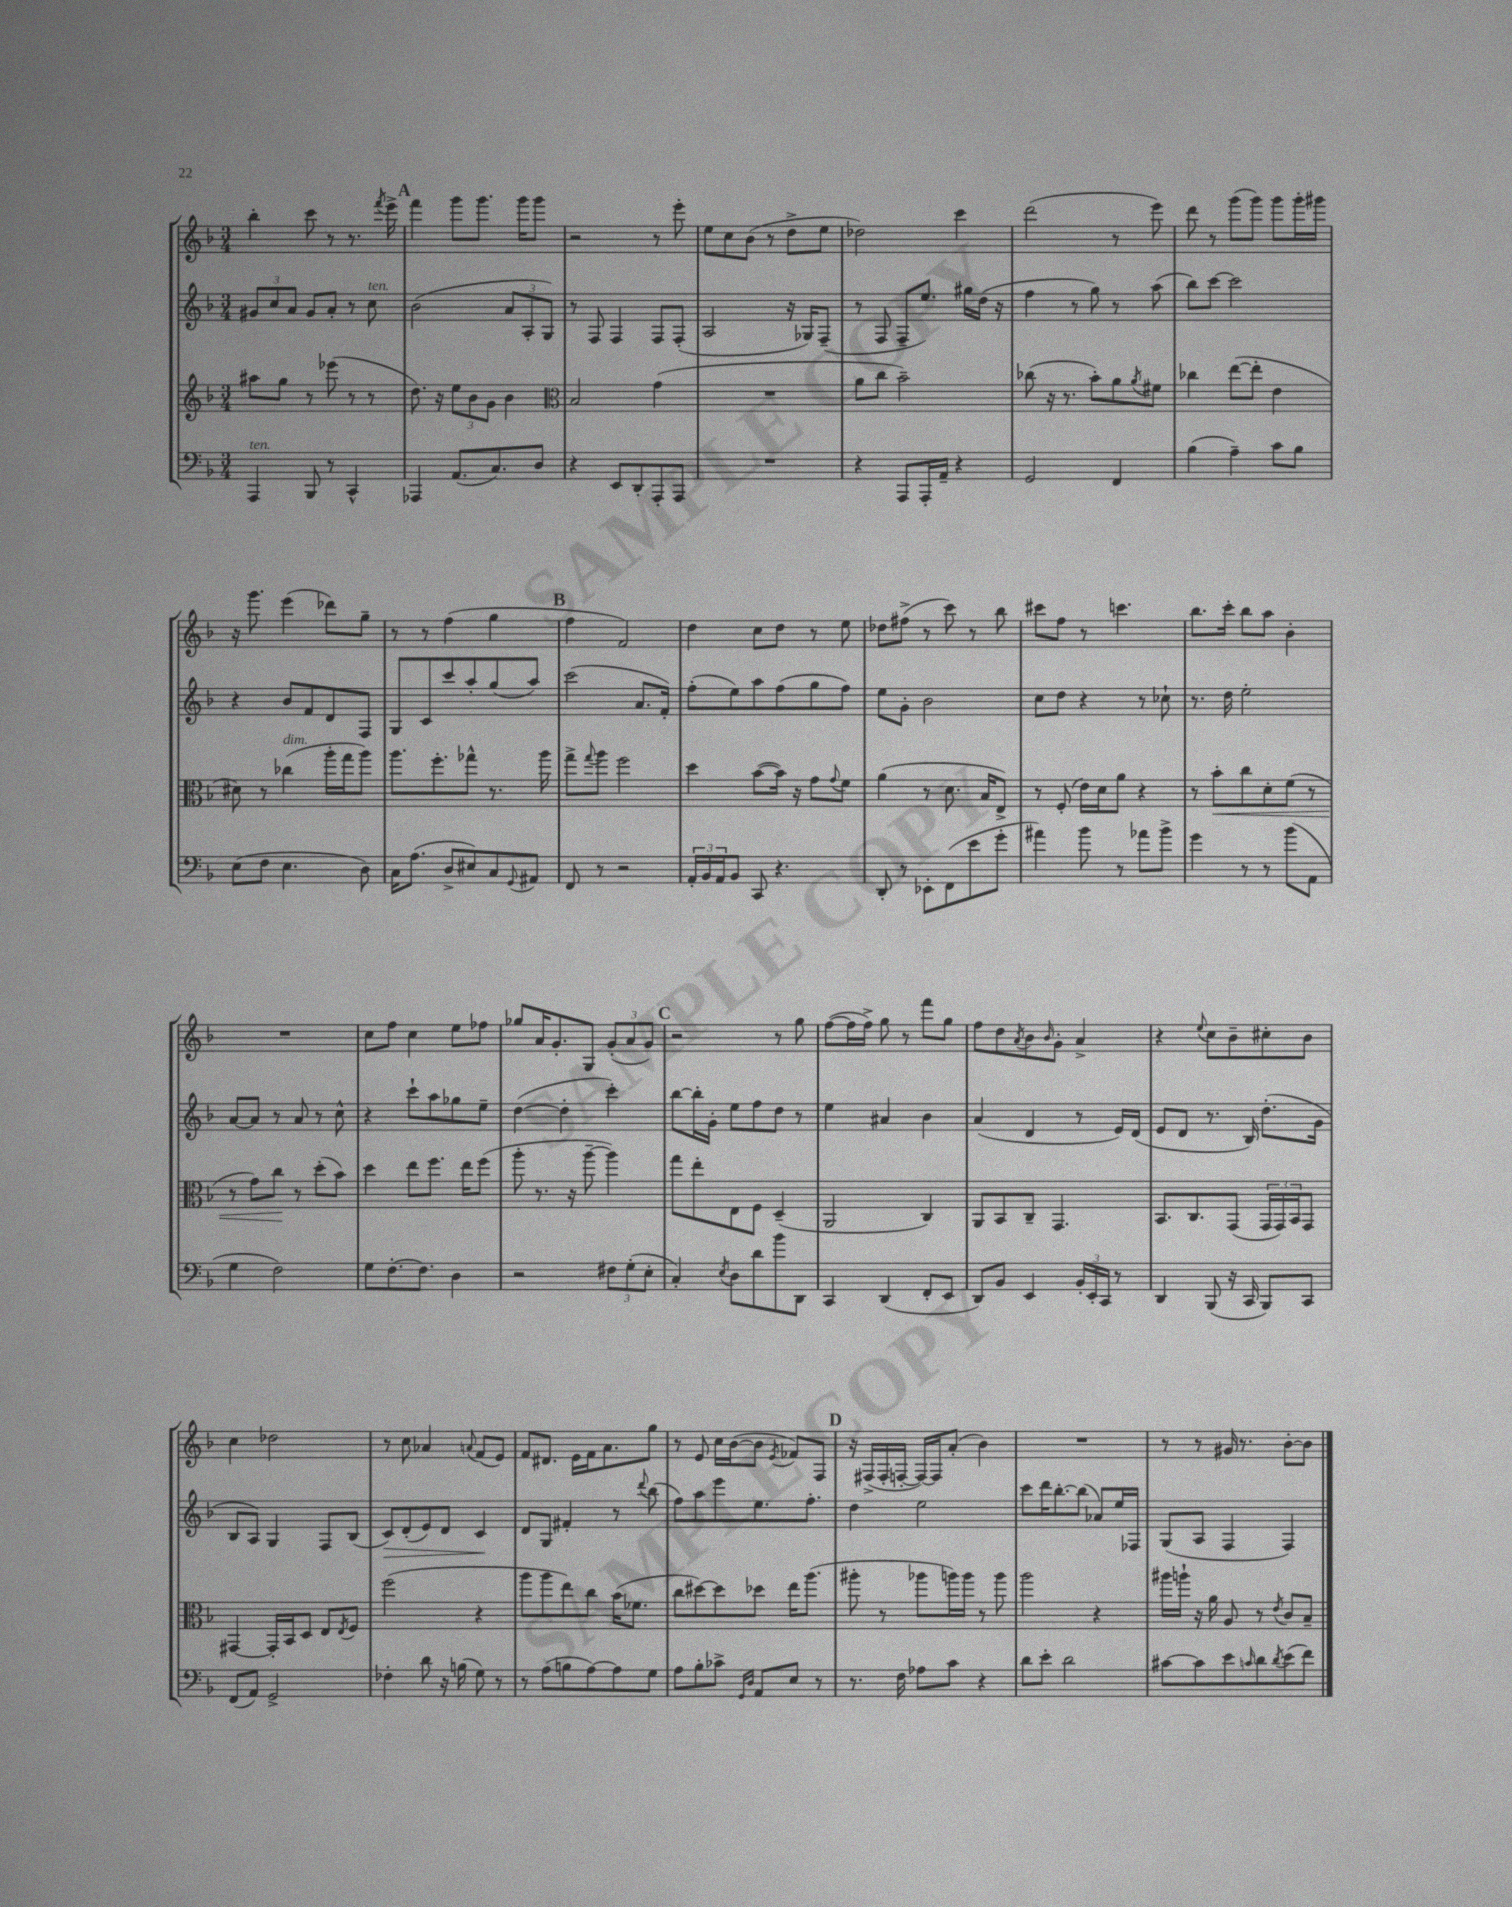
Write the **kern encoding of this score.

**kern	**kern	**kern	**kern
*staff4	*staff3	*staff2	*staff1
*clefF4	*clefG2	*clefG2	*clefG2
*k[b-]	*k[b-]	*k[b-]	*k[b-]
*M3/4	*M3/4	*M3/4	*M3/4
4AAA	8aa#	12g#	4bb-'
.	.	12cc	.
.	8gg	.	.
.	.	12a	.
8BBB-	8r	8g#	8ccc
8r	(8eee-	8a'	8r
4CC^^	8r	8r	8.r
.	8r	8cc	.
.	.	.	8qfff
.	.	.	16eee^
=	=	=	=
4AAA-	8.dd)	(2b-	4fff
.	16r	.	.
(8.AA	12ee	.	8ggg
.	12b-	.	.
.	.	.	8.ggg
.	12g	.	.
8.C)	.	.	.
.	4b-	12a	.
.	.	.	16ggg
.	.	12A'	.
8D	.	.	8ggg
.	.	12G)	.
=	=	=	=
*	*clefC3	*	*
4r	2B-	8r	2r
.	.	8F	.
8EE	.	4F	.
8DD'	.	.	.
8AAA'	(4g	8F	8r
8AAA	.	(8F'	8eee'
=	=	=	=
2.r	2.r	2A	8ee
.	.	.	8cc
.	.	.	(8b-
.	.	.	8r
.	.	16r	8dd^
.	.	16G-)	.
.	.	(8F~	8ee
=	=	=	=
4r	8a	8r	2dd-)
.	8cc	8F	.
8AAA	2b-~)	8F~	.
16AAA'	.	8.ee)	.
16AA~	.	.	.
4r	.	.	4ccc
.	.	16gg#	.
.	.	(16dd	.
.	.	16r	.
=	=	=	=
2GG	(8cc-	4ff	(2ddd
.	16r	.	.
.	8.r	.	.
.	.	8r	.
.	8b-')	8gg)	.
4FF	8a	8r	8r
.	8qa	.	.
.	8f#	(8aa	8eee)
=	=	=	=
(4B-	4cc-	8bb-)	8ddd
.	.	[8ccc	8r
4A~)	([8ee	2ccc]	(8ggg
.	8ee']	.	8ggg)
8c	4e	.	8ggg
8B-	.	.	16ggg'
.	.	.	16ggg#
=	=	=	=
(8E	8d#)	4r	16r
.	.	.	8.ggg
8F	8r	.	.
4.E	(4cc-	8b-	(4eee
.	.	8f	.
.	16aa'	8d	8ddd-)
.	16gg	.	.
8D)	8aa)	8F	8gg~
=	=	=	=
16C	8.aa	8G	8r
(8.A	.	.	.
.	.	8c	8r
.	8.ff'	.	.
8D^	.	8ccc	(4ff
8E#)	8gg-^^	8aa'	.
8C	8.r	(8gg	4gg
8qqGG	.	.	.
8AA#	.	8aa)	.
.	16aa	.	.
=	=	=	=
8FF	8gg^	(2ccc	4ff
.	8qqgg	.	.
8r	8aa	.	.
2r	2ff	.	2f)
.	.	8.a	.
.	.	16f')	.
=	=	=	=
24AA'	4dd	(8ff'	4dd
24BB-	.	.	.
24AA	.	.	.
8BB-	.	8ee)	.
8CC	([8b-	8aa	8cc
4.r	16b-])	(8ff	8dd
.	16r	.	.
.	8g	8gg	8r
.	8qqg	.	.
.	8f	8ff)	8ee
=	=	=	=
8DD'	(4a	8ee	8dd-
8r	.	8g'	(8ff#^
8EE-'	8r	2b-	8r
(8FF	8.d	.	8ccc)
8e	.	.	8r
.	16B-	.	.
8g'	8E^)	.	8bb-
=	=	=	=
4a#)	8r	8cc	8ccc#
.	(8F'	8dd	8ff
8b-	16e)	4r	8r
.	16d	.	.
8r	8a	.	4.ccc
8a-	4r	8r	.
8b-^	.	8cc-`	.
=	=	=	=
4g	8r	8.r	8.bb-
.	8b-'	.	.
.	.	16dd	16ccc'
8r	8cc	2ee'	8bb-
8r	8d'	.	8aa
(8b-	(8f	.	4b-'
8AA	8r	.	.
=	=	=	=
4G	8r	[8a	2.r
.	8g)	8a]	.
2F)	8cc	8r	.
.	8r	8a	.
.	(8dd'	8r	.
.	8b-)	8cc^^	.
=	=	=	=
8G	4dd	4r	8cc
[8.F'	.	.	8ff
.	8ee	8ccc`	4cc
8.F]	.	.	.
.	8.ff	8aa	.
4D	.	8gg-	8ee
.	16ee	.	.
.	(8ff	8ee~	8ff-
=	=	=	=
2r	8aa'	([4dd	8gg-
.	8.r	.	16a
.	.	.	8.g'
.	.	4dd']	.
.	16r	.	.
.	[8aa~	.	8G
12F#	4aa])	4ccc')	(12g'
(12G'	.	.	12a
12E'	.	.	12g)
=	=	=	=
4C')	8gg	[8bb-	2r
.	8ee'	16bb-']	.
.	.	16g'	.
8qE	.	.	.
8D	8E	8ee	.
8d	8F	8ff	.
8b-	(4D~	8dd	8r
8DD	.	8r	8gg
=	=	=	=
4CC	2AA	4ee	([8ff
.	.	.	16ff]
.	.	.	16ff^)
(4DD	.	4a#	8gg
.	.	.	8r
8FF'	4C)	4b-	8fff
8EE	.	.	8gg
=	=	=	=
8DD)	8AA	(4a	8ff
8BB-	8BB-	.	8dd
.	.	.	8qa
4EE	8C~	4d	8b-
.	.	.	16qqb-
.	4.GG	.	8g'
24BB-'	.	8r	4a^
24EE'	.	.	.
24CC	.	.	.
8r	.	16e)	.
.	.	(16d	.
=	=	=	=
4DD	8.BB-	8e	4r
.	.	8d	.
.	8.C	.	.
.	.	.	8qqee
(8BBB-	.	8.r	8cc
16r	(8GG	.	8b-~
16CC	.	16B-)	.
8BBB-)	24GG	(8.dd'	8cc#'
.	24GG)	.	.
.	24BB-	.	.
8CC	8GG	.	8b-
.	.	16g	.
=	=	=	=
(8FF	[4GG#	8B-	4cc
8AA)	.	8A)	.
2GG^	16GG#']	4G	2dd-
.	16BB-	.	.
.	8D	.	.
.	8E	8F	.
.	8qE	.	.
.	8F	(8B-	.
=	=	=	=
4F-'	(2ff	8c)	8r
.	.	(8d'	8cc
8d	.	8e)	4a-
16r	.	8d	.
(16B	.	.	.
.	.	.	8qqa
8G)	4r	4c	(8f
8r	.	.	8e)
=	=	=	=
8r	8aa	8d	8f
(8A	8aa	8G	8.d#
8B	8ee)	4f#'	.
.	.	.	16e
[8A)	8cc	.	16f
.	.	.	8.a
8A]	(16b-	8r	.
.	8.f-	.	.
.	.	8qqddd	.
8G	.	(8bb-	8gg
=	=	=	=
8A	8cc	8ff)	8r
8B-'	[8dd#)	8aa	8e
8c-^	8dd#]	8eee	16cc
.	.	.	([16b-
16qqGG	.	.	.
16qqD	.	.	.
8AA	8dd-	8.ee	8b-]
.	.	.	8qe
8E	16ee	.	8f-)
.	(8.aa	8.ff'	.
8r	.	.	8F
=	=	=	=
8.r	8aa#'	4dd	16r
.	.	.	(16F#^
.	8r	.	16F#'
16F	.	.	[16F'
8A-	8aa-	2ee	16F_)
.	.	.	16F]
8c	16aa)	.	(8a'
.	16aa	.	.
4r	8r	.	4b-)
.	8aa	.	.
=	=	=	=
8d	2aa	8ccc	2.r
8e'	.	16ddd	.
.	.	[8.bb-'	.
2d	.	.	.
.	.	(8bb-]	.
.	4r	8a-)	.
.	.	16ee	.
.	.	16F-	.
=	=	=	=
[8c#	16aa#	(8G	8r
.	16aa`	.	.
8c#]	16r	8A	8r
.	16a	.	.
8e	8A	4F	16g#
.	.	.	8.r
16qqc	.	.	.
8d	8r	.	.
8qd	8qe	.	.
(8e	8c	4F)	[8b-'
8f)	8B-~	.	8b-]
==	==	==	==
*-	*-	*-	*-
